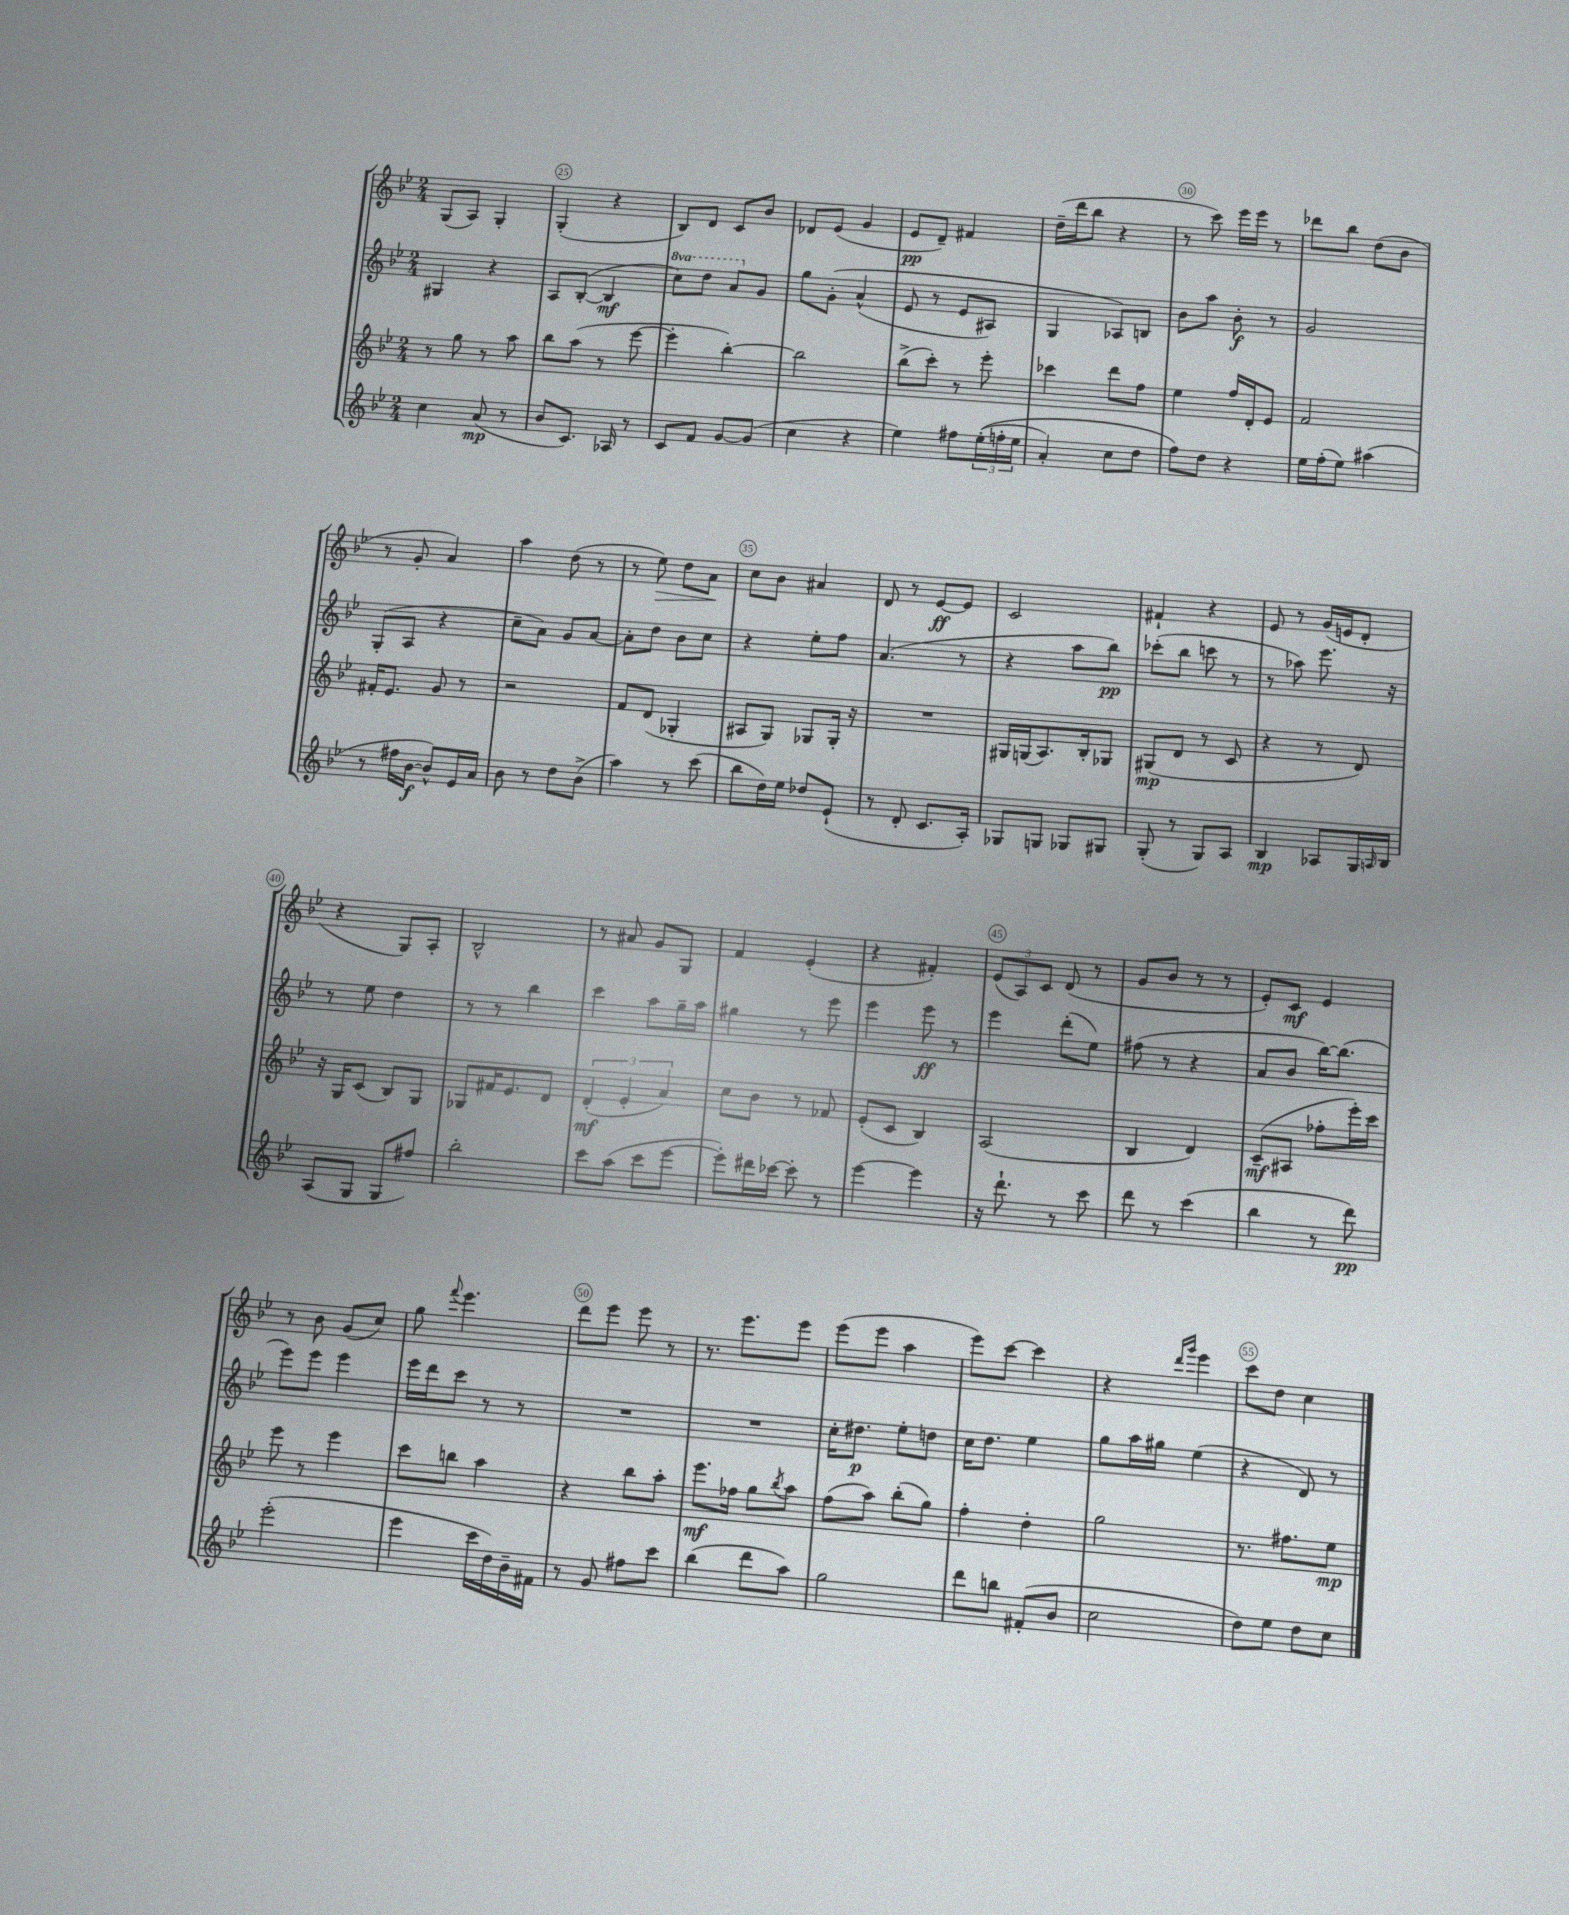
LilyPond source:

<<
\new StaffGroup <<
\new Staff = "s0" {
    \clef treble \key bes \major \numericTimeSignature \time 2/4
    g8( a8) g4-. |
    g4-.( r4 |
    bes8) d'8 c'8 bes'8 |
    des'8 ees'8( g'4 |
    ees'8\pp d'8--) fis'4 |
    d''16--( d'''16 bes''8 r4 |
    r8 c'''8) ees'''16 ees'''16 r8 |
    des'''8 bes''8 d''8( bes'8 |
    r8 g'8-. a'4) |
    a''4 d''8( r8 |
    r8 ees''8\>) d''8 a'8\! |
    c''8 bes'8 ais'4 |
    d'8 r8 ees'8~\ff ees'8 |
    c'2 |
    fis'4-! r4 |
    ees'8 r8 g'16( e'16 d'8-. |
    r4 g8) a8-. |
    bes2-^ |
    r8 ais'8 g'8 g8 |
    f'4 ees'4-.( |
    r4 fis'4-.) |
    \tuplet 3/2 { ees'8( a8) c'8 } d'8( r8 |
    g'8 bes'8 r8 r8 |
    ees'8-.) c'8\mf ees'4 |
    r8 bes'8 g'8( c''8) |
    g''8 \appoggiatura { f'''8 } ees'''4. |
    d'''8 ees'''8 ees'''8 r8 |
    r8. ees'''8. ees'''8 |
    ees'''8( ees'''8 a''4 |
    ees'''8) c'''8~ c'''4 |
    r4 \grace { d'''16 g'''16 } ees'''4 |
    c'''8 d''8 c''4 \bar "|." |
}
\new Staff = "s1" {
    \clef treble \key bes \major \numericTimeSignature \time 2/4 \set Staff.ottavationMarkups = #ottavation-simple-ordinals
    gis4 r4 |
    a8 bes8~-.( bes4\mf |
    \ottava #1 c'''8) d'''8 a''8 \ottava #0 g'8 |
    g''8 g'8-.\( a'4-^( |
    ees'8 r8 ees'8 ais8) |
    g4 aes8\) b8 |
    bes'8 a''8 bes'8-.\f r8 |
    g'2 |
    g8-.( a8 r4 |
    c''8-- a'8) g'8 a'8~ |
    a'8-. d''8 bes'8 c''8 |
    r4 ees''8-. f''8 |
    a'4.( r8 |
    r4 a''8 bes''8\pp) |
    ces'''8-.( bes''8 c'''8 r8 |
    r8 aes''8) ees'''8. r16 |
    r8 ees''8 d''4 |
    r8 r8 bes''4 |
    c'''4 a''8 g''16-- a''16 |
    gis''4 r8 ees'''8 |
    ees'''4 ees'''8\ff r8 |
    ees'''4 d'''8-.( ees''8) |
    fis''8( r8 r4 |
    a'8 bes'8 bes''16~) bes''8.( |
    ees'''8) ees'''8 ees'''4 |
    ees'''16 d'''16 c'''8 r8 r8 |
    R2 |
    R2 |
    c''16-. dis''8.\p ees''8-. d''8 |
    c''16 d''8. ees''4 |
    g''8 a''16 gis''16 ees''4( |
    r4 d'8) r8 \bar "|." |
}
\new Staff = "s2" {
    \clef treble \key bes \major \numericTimeSignature \time 2/4
    r8 g''8 r8 a''8 |
    bes''8 a''8( r8 ees'''8~ |
    ees'''4-. bes''4~-.) |
    bes''2 |
    bes''8->( c'''8-.) r8 ees'''8-. |
    ces'''4 d'''8 f''8 |
    ees''4 f''16 d'16-. ees'8 |
    f'2 |
    fis'16-. ees'8. g'8 r8 |
    r2 |
    f'8 d'8( ges4-. |
    ais8 g8) ges8 ges16-. r16 |
    R2 |
    gis16 g16( a8.) bes16-. ges8 |
    gis8\mp( d'8 r8 c'8 |
    r4 r8 d'8) |
    r16 g16 c'8( bes8) g8 |
    ges8 fis'16 ees'8. d'8 |
    \tuplet 3/2 { d'4-.\mf( ees'4-. a'4) } |
    c''8 bes'8 r8 fes'8 |
    ees'8-.( c'8 bes4) |
    a2( |
    bes4 d'4) |
    c'8--\mf( ais8 fes''8-. ees'''16-.) c'''16 |
    ees'''8 r8 ees'''4 |
    c'''8 b''8 a''4 |
    r4 bes''8 a''8-. |
    ees'''8.\mf fes''16 g''8 \acciaccatura { bes''8 } a''8 |
    f''8( a''8) bes''8-.( g''8) |
    f''4-. d''4-. |
    g''2 |
    r8. fis''8. ees''8\mp \bar "|." |
}
\new Staff = "s3" {
    \clef treble \key bes \major \numericTimeSignature \time 2/4
    c''4 a'8\mp( r8 |
    bes'8 c'8.) aes16 r8 |
    c'8 f'8 g'8~ g'8( |
    c''4 r4 |
    ees''4) fis''8 \tuplet 3/2 { ees''16-.(\( f''16-. ees''16 } |
    a'4-.) c''8 d''8 |
    f''8\) d''8 r4 |
    ees''16 f''16-.( ees''8) ais''4( |
    r8 fis''16 bes'16~\f bes'8-^) ees'16 a'16 |
    bes'8 r8 d''8 bes'8->( |
    a''4) r8 c'''8( |
    bes''8 d''16) ees''16 des''8 ees'8-!( |
    r8 d'8-. c'8. a16-.) |
    ges8 g8 ges8 gis8 |
    g8-.( r8 g8) a8 |
    bes4\mp aes8 g16 \grace { a16 } bes16 |
    a8( g8 g8 fis''8) |
    bes''2-. |
    c'''8 a''8( c'''8 ees'''8~ |
    ees'''8-.) dis'''16 ces'''16~ ces'''8-. r8 |
    ees'''4~ ees'''4 |
    r16 d'''8.-! r8 c'''8 |
    d'''8 r8 c'''4( |
    bes''4 r8 d'''8\pp) |
    ees'''2-.( |
    ees'''4 c'''16 d''16) bes'16-- fis'16 |
    r8 g'8 fis''8 c'''8 |
    bes''4( d'''8 a''8) |
    g''2 |
    d'''8 b''8 fis'8-.( bes'8 |
    c''2 |
    d''8) ees''8 d''8 c''8 \bar "|." |
}
>>
>>
\layout { \context { \Score currentBarNumber = #24 \override BarNumber.break-visibility = ##(#f #t #t) barNumberVisibility = #(every-nth-bar-number-visible 5) \override BarNumber.stencil = #(make-stencil-circler 0.1 0.3 ly:text-interface::print) } }
